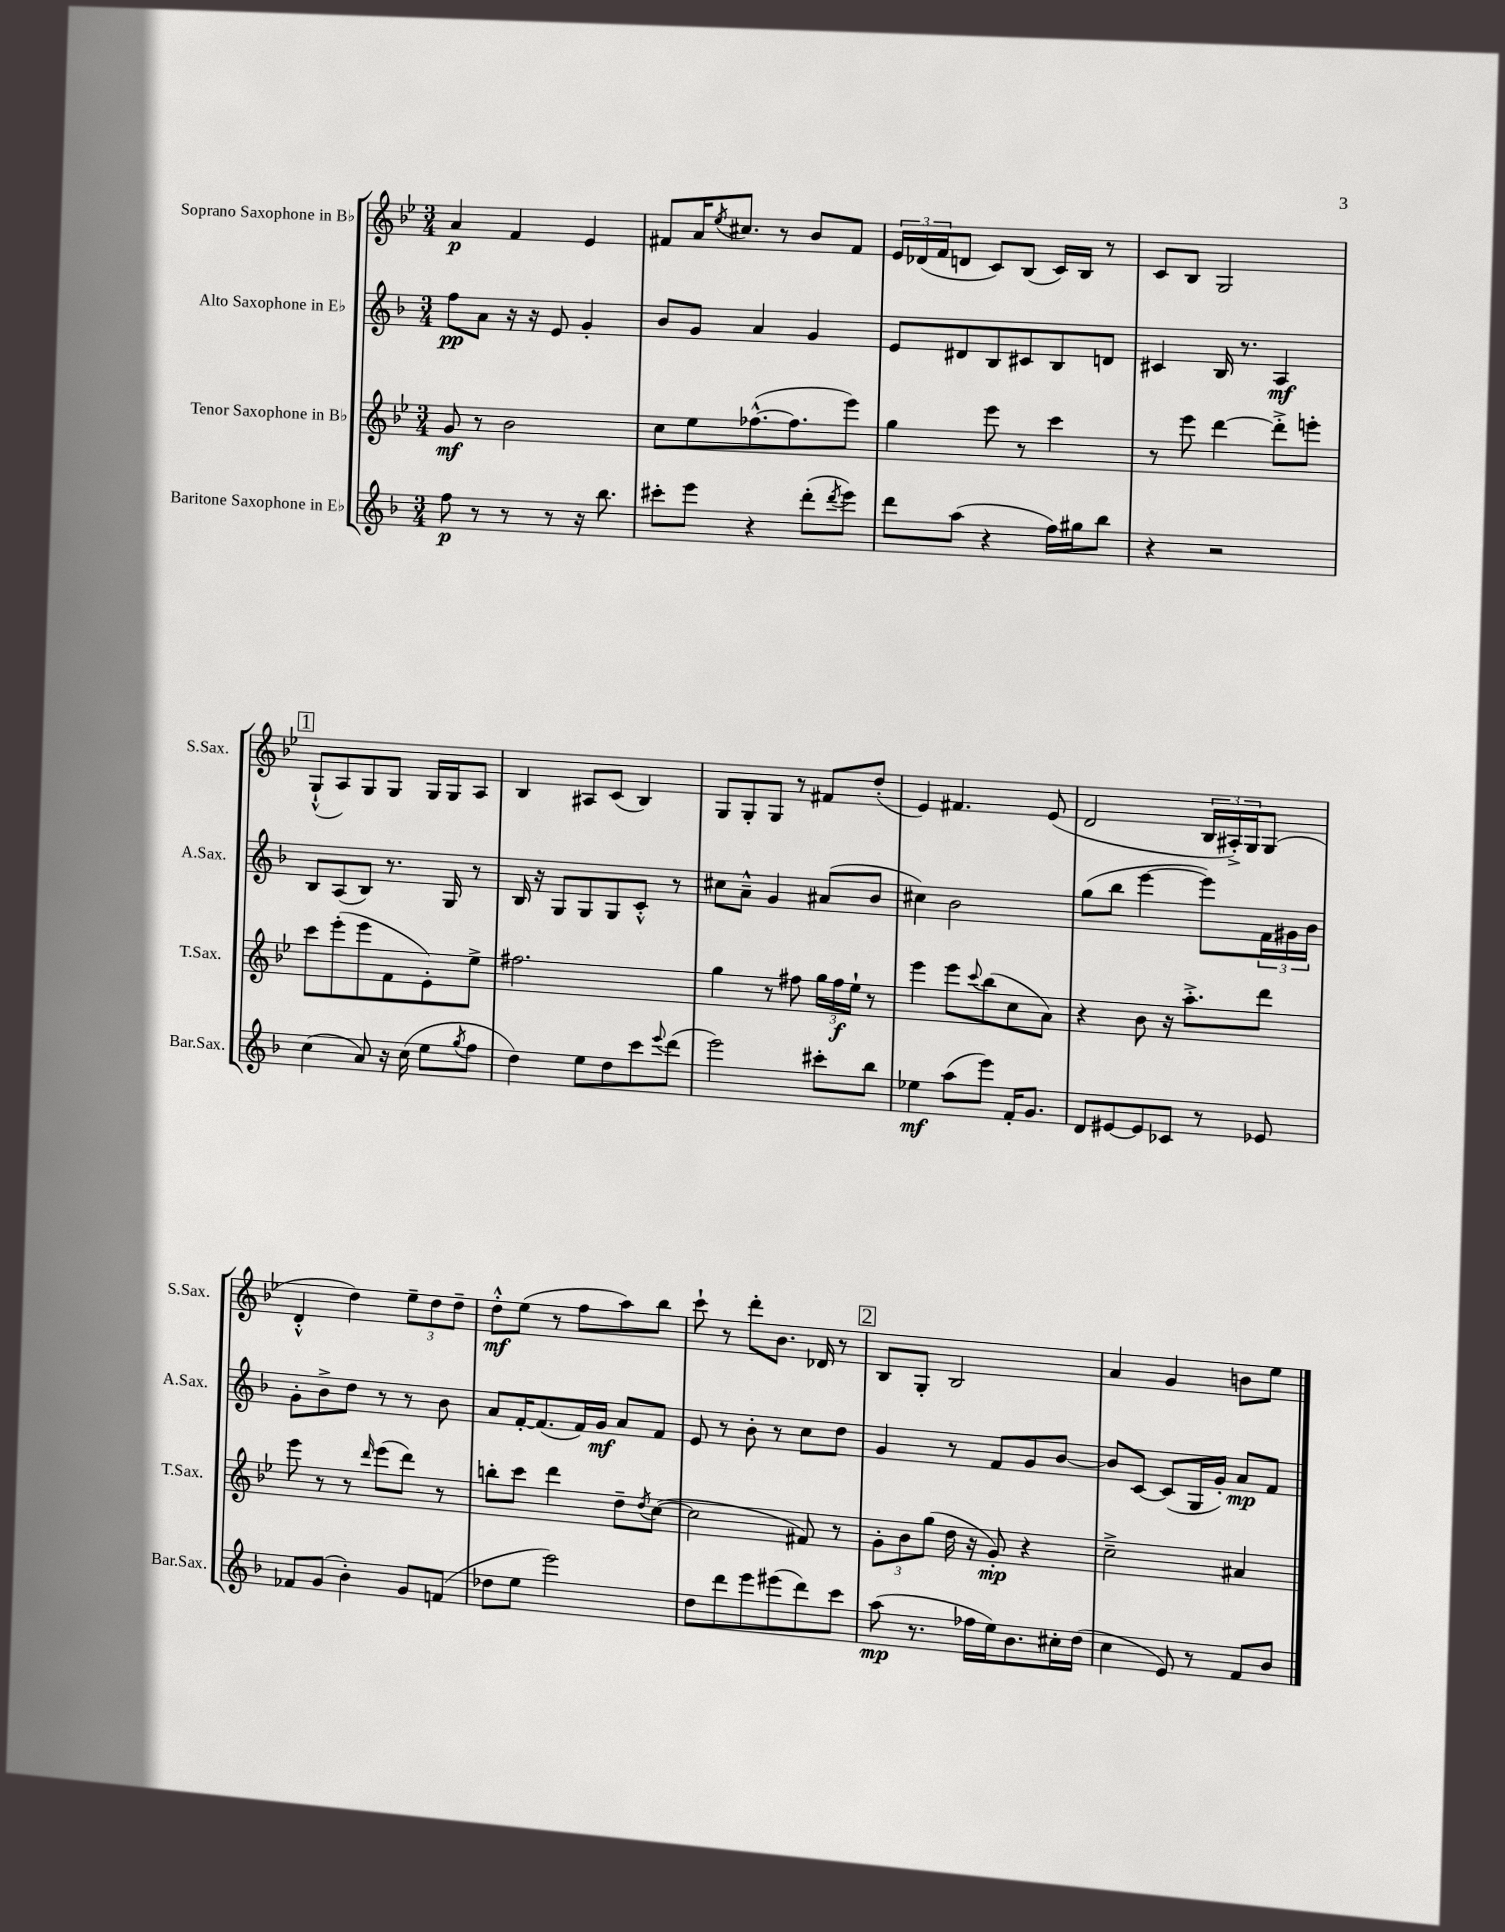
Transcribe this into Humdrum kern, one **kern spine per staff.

**kern	**dynam	**kern	**dynam	**kern	**dynam	**kern	**dynam
*part4	*part4	*part3	*part3	*part2	*part2	*part1	*part1
*staff4	*staff4	*staff3	*staff3	*staff2	*staff2	*staff1	*staff1
*I"Baritone Saxophone in E♭	*	*I"Tenor Saxophone in B♭	*	*I"Alto Saxophone in E♭	*	*I"Soprano Saxophone in B♭	*
*I'Bar.Sax.	*	*I'T.Sax.	*	*I'A.Sax.	*	*I'S.Sax.	*
*clefG2	*	*clefG2	*	*clefG2	*	*clefG2	*
*k[b-]	*	*k[b-e-]	*	*k[b-]	*	*k[b-e-]	*
*M3/4	*	*M3/4	*	*M3/4	*	*M3/4	*
=1	=1	=1	=1	=1	=1	=1	=1
8ff\	p	8g/	mf	8ff\L	pp	4a/	p
8r	.	8r	.	8a\J	.	.	.
8r	.	2b-\	.	16r	.	4f/	.
.	.	.	.	16r	.	.	.
8r	.	.	.	8e/	.	.	.
16r	.	.	.	4g'/	.	4e-/	.
8.bb-\	.	.	.	.	.	.	.
=2	=2	=2	=2	=2	=2	=2	=2
8ccc#X'\L	.	8cc\L	.	8b-/L	.	8f#X/L	.
8eee\J	.	8ee-\	.	8g/J	.	16a/K	.
.	.	.	.	.	.	8qee-/	.
.	.	.	.	.	.	8.cc#X/J	.
4r	.	([8.ff-X^^\	.	4a/	.	.	.
.	.	.	.	.	.	8r	.
.	.	8.ff-\]	.	.	.	.	.
(8ddd'\L	.	.	.	4g/	.	8b-/L	.
8qddd/	.	.	.	.	.	.	.
8eee\J)	.	8eee-\J)	.	.	.	8f#/J	.
=3	=3	=3	=3	=3	=3	=3	=3
8ddd\L	.	4gg\	.	8e/L	.	24e-/LL	.
.	.	.	.	.	.	(24d-X/	.
.	.	.	.	.	.	24f/J	.
(8aa\J	.	.	.	8d#X/	.	8dn/J	.
4r	.	8eee-\	.	8B-/	.	8c/L)	.
.	.	8r	.	8c#X/	.	(8B-/J	.
16ff\LL)	.	4ccc\	.	8B-/	.	16c/LL)	.
16gg#X\J	.	.	.	.	.	16B-/JJ	.
8bb-\J	.	.	.	8dn/J	.	8r	.
=4	=4	=4	=4	=4	=4	=4	=4
4r	.	8r	.	4c#X/	.	8c/L	.
.	.	8eee-\	.	.	.	8B-/J	.
2r	.	[4ddd\	.	16B-/	.	2G/	.
.	.	.	.	8.r	.	.	.
.	.	8ddd'^\L]	.	4A/	mf	.	.
.	.	8eeen'\J	.	.	.	.	.
!!LO:LB:g=z
!!LO:REH:place=s1:t=1
=5	=5	=5	=5	=5	=5	=5	=5
(4cc\	.	8ccc\L	.	8B-/L	.	(8G`^^/L	.
.	.	(8eee-'\	.	(8A/	.	8A/)	.
8a/)	.	8eee-\	.	8B-/J)	.	8G/	.
16r	.	8f\	.	8.r	.	8G/J	.
(16cc\	.	.	.	.	.	.	.
8ee\L	.	8e-'\)	.	.	.	16G/LL	.
.	.	.	.	16G/	.	16G/J	.
8qgg/	.	.	.	.	.	.	.
8ff\J	.	8ee-^\J	.	8r	.	8A/J	.
=6	=6	=6	=6	=6	=6	=6	=6
4dd\)	.	2.ff#X\	.	16B-/	.	4B-/	.
.	.	.	.	16r	.	.	.
.	.	.	.	8G/L	.	.	.
8ee\L	.	.	.	8G/	.	8A#X/L	.
8dd\	.	.	.	8G/	.	(8c/J	.
8ccc\	.	.	.	8c'^^/J	.	4B-/)	.
8qqeee/	.	.	.	.	.	.	.
(8ddd\J	.	.	.	8r	.	.	.
=7	=7	=7	=7	=7	=7	=7	=7
2eee\)	.	4gg\	.	8cc#X\L	.	8G/L	.
.	.	.	.	8a~^^\J	.	8G'/	.
.	.	8r	.	4g/	.	8G/J	.
.	.	8ff#X\	.	.	.	8r	.
8ccc#X'\L	.	24gg\LL	.	(8a#X/L	.	8f#X/L	.
.	.	24ff#\	f	.	.	.	.
.	.	24ee-`\JJ	.	.	.	.	.
8bb-\J	.	8r	.	8b-/J	.	(8dd'/J	.
=8	=8	=8	=8	=8	=8	=8	=8
4ee-X\	mf	4eee-\	.	4cc#X\)	.	4e-/)	.
(8aa\L	.	8eee-\L	.	2b-\	.	4.f#X/	.
.	.	8qqccc/	.	.	.	.	.
8eee\J)	.	(8bb-\	.	.	.	.	.
16f'/KL	.	8cc\	.	.	.	.	.
8.g/J	.	.	.	.	.	.	.
.	.	8a\J)	.	.	.	(8e-/	.
=9	=9	=9	=9	=9	=9	=9	=9
8d/L	.	4r	.	(8gg\L	.	2d/	.
[8e#X/	.	.	.	8bb-\J	.	.	.
8e#/]	.	8b-\	.	[4eee\	.	.	.
8c-X/J	.	16r	.	.	.	.	.
.	.	8.aa'^\L	.	.	.	.	.
8r	.	.	.	8eee\L])	.	24B-/LL	.
.	.	.	.	.	.	24A#X'^/)	.
.	.	.	.	.	.	24G/J	.
8e-X/	.	8ddd\J	.	24f\L	.	(8G/J	.
.	.	.	.	24g#X\	.	.	.
.	.	.	.	24b-\JJ	.	.	.
!!LO:LB:g=z
=10	=10	=10	=10	=10	=10	=10	=10
8f-X/L	.	8eee-\	.	8g'\L	.	4d'^^/	.
(8g/J	.	8r	.	8b-^\	.	.	.
4b-'\)	.	8r	.	8dd\J	.	4dd\)	.
.	.	16qqddd/	.	.	.	.	.
.	.	(8eee-\L	.	8r	.	.	.
8g/L	.	8ddd\J)	.	8r	.	12ee-~\L	.
.	.	.	.	.	.	12dd\	.
(8fn/J	.	8r	.	8b-\	.	.	.
.	.	.	.	.	.	12dd~\J	.
=11	=11	=11	=11	=11	=11	=11	=11
8dd-X\L	.	8bbn'\L	.	8a/L	.	8dd'^^\L	mf
8ee\J	.	8ccc\J	.	[16f'/K	.	(8ee-\J	.
.	.	.	.	(8.f/]	.	.	.
2eee\)	.	4ddd\	.	.	.	8r	.
.	.	.	.	16f/L)	.	8ff\L	.
.	.	.	.	16g/JJ	mf	.	.
.	.	8dd~\L	.	8a/L	.	8aa\)	.
.	.	8qdd/	.	.	.	.	.
.	.	([8cc\J	.	8f/J	.	8bb-\J	.
=12	=12	=12	=12	=12	=12	=12	=12
8dd\L	.	2cc\]	.	8e/	.	8ccc`\	.
8ddd\	.	.	.	8r	.	8r	.
8eee\	.	.	.	8b-'\	.	8ddd'\L	.
(8eee#X\	.	.	.	8r	.	8.b-\J	.
8ddd\)	.	8f#X/)	.	8cc\L	.	.	.
.	.	.	.	.	.	16d-X/	.
8ccc\J	.	8r	.	8dd\J	.	8r	.
!!LO:REH:place=s1:t=2
=13	=13	=13	=13	=13	=13	=13	=13
(8aa\	mp	12g'\L	.	4g/	.	8B-/L	.
.	.	12b-\	.	.	.	.	.
8.r	.	.	.	.	.	8G'/J	.
.	.	(12gg\J	.	.	.	.	.
.	.	16dd\	.	8r	.	2B-/	.
16ff-X\LL	.	16r	.	.	.	.	.
16ee\J)	.	8g'/)	mp	8f/L	.	.	.
8.b-\	.	.	.	.	.	.	.
.	.	4r	.	8g/	.	.	.
16cc#X'\L	.	.	.	[8b-/J	.	.	.
(16dd\JJ	.	.	.	.	.	.	.
=14	=14	=14	=14	=14	=14	=14	=14
4cc\	.	2cc~^\	.	8b-/L]	.	4a/	.
.	.	.	.	[8c/J	.	.	.
8e/)	.	.	.	(8c/L]	.	4g/	.
8r	.	.	.	16G/L	.	.	.
.	.	.	.	16g'/JJ)	.	.	.
8f/L	.	4a#X/	.	8a/L	mp	8bn\L	.
8b-/J	.	.	.	8f/J	.	8ee-\J	.
==	==	==	==	==	==	==	==
*-	*-	*-	*-	*-	*-	*-	*-
